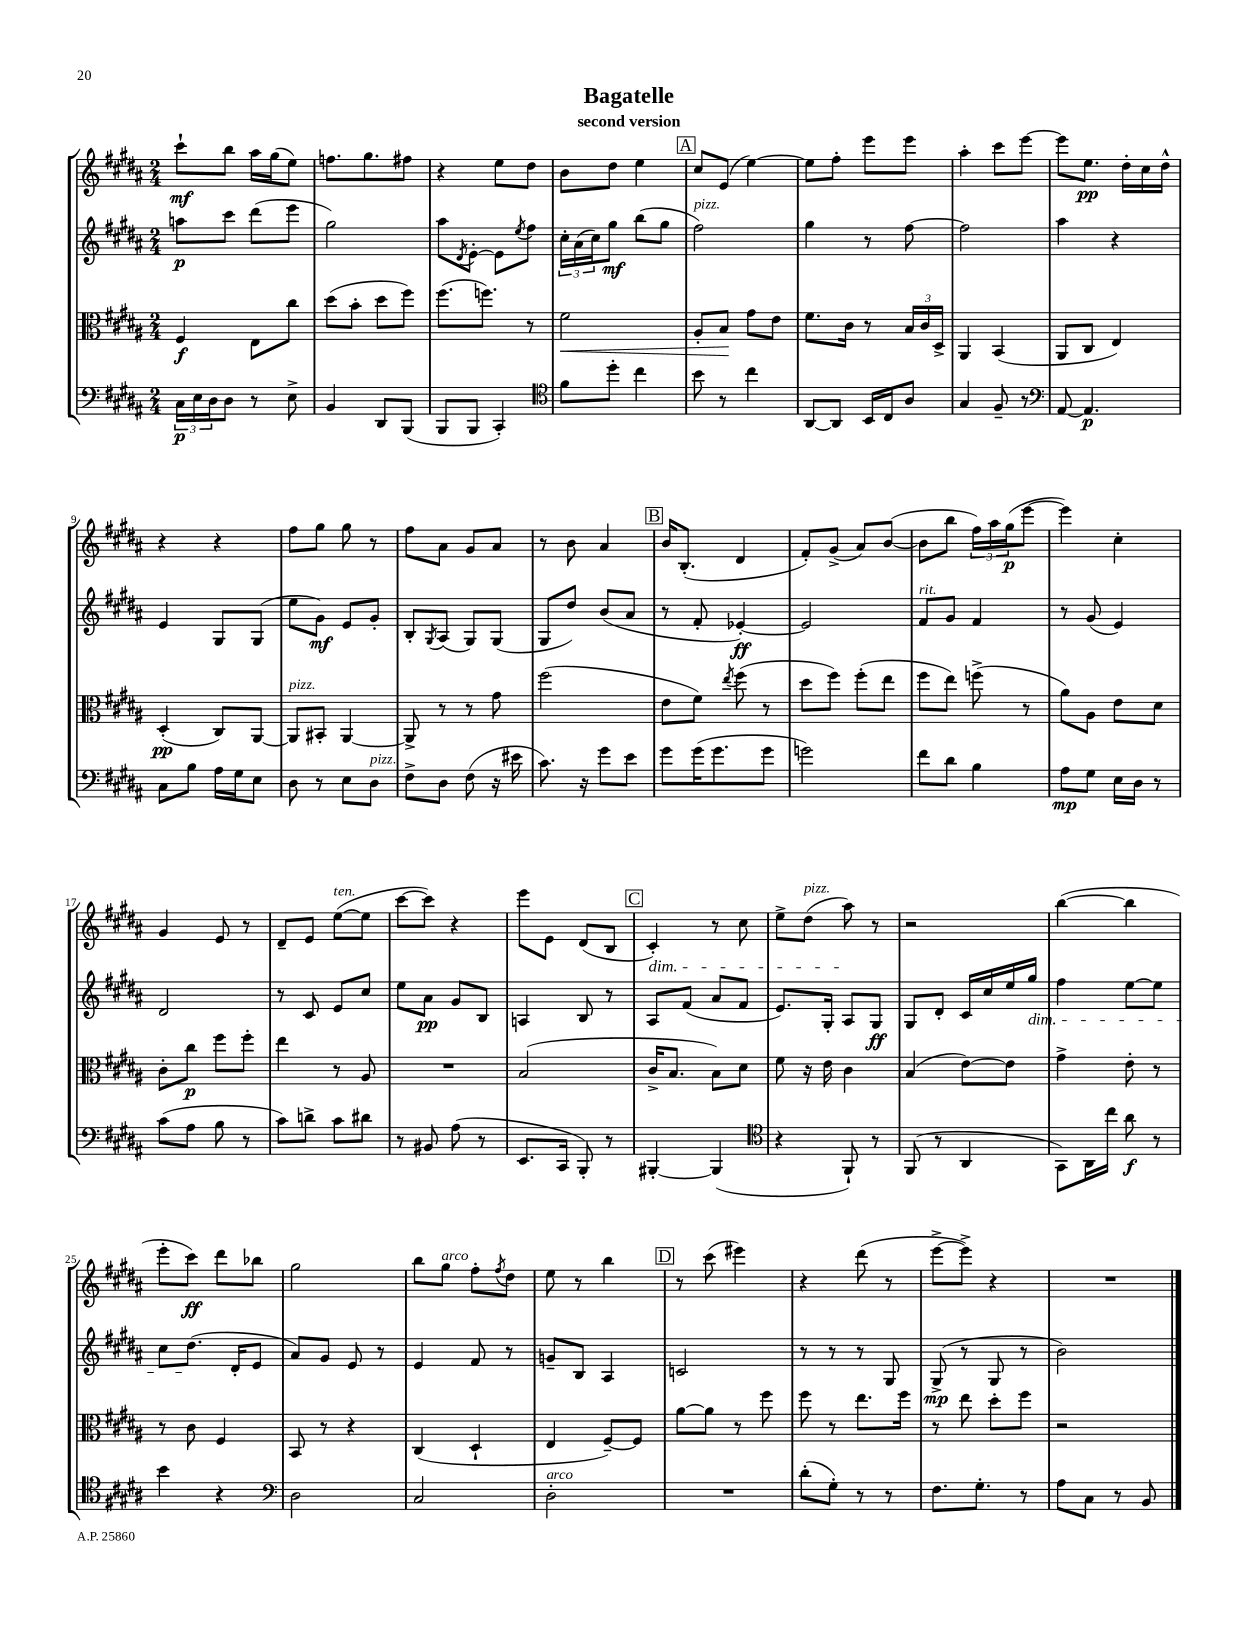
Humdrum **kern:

**kern	**dynam	**kern	**dynam	**kern	**dynam	**kern	**dynam
*part4	*part4	*part3	*part3	*part2	*part2	*part1	*part1
*staff4	*staff4	*staff3	*staff3	*staff2	*staff2	*staff1	*staff1
*clefF4	*	*clefC3	*	*clefG2	*	*clefG2	*
*k[f#c#g#d#a#]	*	*k[f#c#g#d#a#]	*	*k[f#c#g#d#a#]	*	*k[f#c#g#d#a#]	*
*M2/4	*	*M2/4	*	*M2/4	*	*M2/4	*
=1	=1	=1	=1	=1	=1	=1	=1
24C#\LL	p	4F#/	f	8aan\L	p	8ccc#`\L	mf
24E\	.	.	.	.	.	.	.
24D#\J	.	.	.	.	.	.	.
8D#\J	.	.	.	8ccc#\J	.	8bb\J	.
8r	.	8E\L	.	(8ddd#\L	.	16aa#\LL	.
.	.	.	.	.	.	(16gg#\J	.
8E^\	.	8cc#\J	.	8eee\J	.	8ee\J)	.
=2	=2	=2	=2	=2	=2	=2	=2
4BB/	.	(8dd#\L	.	2gg#\)	.	8.ffn\L	.
.	.	8b'\J	.	.	.	.	.
.	.	.	.	.	.	8.gg#\	.
8DD#/L	.	8dd#\L	.	.	.	.	.
(8BBB/J	.	8ff#\J)	.	.	.	8ff#X\J	.
=3	=3	=3	=3	=3	=3	=3	=3
8BBB/L	.	(8.ff#\L	.	8aa#\L	.	4r	.
.	.	.	.	8qd#/	.	.	.
8BBB/J	.	.	.	[8e'\J	.	.	.
.	.	8.ffn\J)	.	.	.	.	.
4CC#'/)	.	.	.	8e\L]	.	8ee\L	.
.	.	.	.	8qee/	.	.	.
.	.	8r	.	8ff#\J	.	8dd#\J	.
=4	=4	=4	=4	=4	=4	=4	=4
*clefC4	*	*	*	*	*	*	*
!	!	!	!LO:HP:b	!	!	!	!
8f#\L	.	2f#\	<	24cc#'\LL	.	8b\L	.
.	.	.	.	(24a#\	.	.	.
.	.	.	.	24cc#\J)	.	.	.
8dd#'\J	.	.	.	8gg#\J	mf	8dd#\J	.
4cc#\	.	.	.	(8bb\L	.	4ee\	.
.	.	.	.	8gg#\J	.	.	.
!!LO:REH:place=s1:t=A
=5	=5	=5	=5	=5	=5	=5	=5
!	!	!	!	!LO:TX:a:i:t=pizz.	!	!	!
8b\	.	8A#'/L	.	2ff#\)	.	8cc#/L	.
8r	.	8B/J	.	.	.	(8e/J	.
4cc#\	.	8g#\L	[	.	.	[4ee\)	.
.	.	8e\J	.	.	.	.	.
=6	=6	=6	=6	=6	=6	=6	=6
[8AA#/L	.	8.f#\L	.	4gg#\	.	8ee\L]	.
8AA#/J]	.	.	.	.	.	8ff#'\J	.
.	.	16c#\Jk	.	.	.	.	.
16BB/LL	.	8r	.	8r	.	8eee\L	.
16C#/J	.	.	.	.	.	.	.
8A#/J	.	24B/LL	.	[8ff#\	.	8eee\J	.
.	.	24c#/	.	.	.	.	.
.	.	24D#^/JJ	.	.	.	.	.
=7	=7	=7	=7	=7	=7	=7	=7
4G#/	.	4AA#/	.	2ff#\]	.	4aa#'\	.
8F#~/	.	(4BB/	.	.	.	8ccc#\L	.
8r	.	.	.	.	.	[8eee\J	.
=8	=8	=8	=8	=8	=8	=8	=8
*clefF4	*	*	*	*	*	*	*
[8AA#/	.	8AA#/L	.	4aa#\	.	8eee\L]	.
4.AA#/]	p	8C#/J	.	.	.	8.ee\J	pp
.	.	4E/)	.	4r	.	.	.
.	.	.	.	.	.	16dd#'\LL	.
.	.	.	.	.	.	16cc#\	.
.	.	.	.	.	.	16dd#^^\JJ	.
!!LO:LB:g=z
=9	=9	=9	=9	=9	=9	=9	=9
8C#\L	.	(4D#'/	pp	4e/	.	4r	.
8B\J	.	.	.	.	.	.	.
16A#\LL	.	8C#/L)	.	8G#/L	.	4r	.
16G#\J	.	.	.	.	.	.	.
8E\J	.	[8AA#/J	.	(8G#/J	.	.	.
=10	=10	=10	=10	=10	=10	=10	=10
!	!	!LO:TX:a:i:t=pizz.	!	!	!	!	!
8D#\	.	8AA#/L]	.	8ee\L	.	8ff#\L	.
8r	.	8BB#X'/J	.	8g#\J)	mf	8gg#\J	.
8E\L	.	[4AA#/	.	8e/L	.	8gg#\	.
!LO:TX:a:i:t=pizz.	!	!	!	!	!	!	!
8D#\J	.	.	.	8g#'/J	.	8r	.
=11	=11	=11	=11	=11	=11	=11	=11
8F#^\L	.	8AA#^/]	.	8B'/L	.	8ff#\L	.
.	.	.	.	8qG#/	.	.	.
8D#\J	.	8r	.	(8A#/J	.	8a#\J	.
(8F#\	.	8r	.	8G#/L)	.	8g#/L	.
16r	.	8g#\	.	(8G#/J	.	8a#/J	.
16e#X\	.	.	.	.	.	.	.
=12	=12	=12	=12	=12	=12	=12	=12
8.c#\)	.	(2ff#\	.	8G#/L	.	8r	.
.	.	.	.	8dd#/J)	.	8b\	.
16r	.	.	.	.	.	.	.
8g#\L	.	.	.	(8b/L	.	4a#/	.
8e\J	.	.	.	8a#/J	.	.	.
!!LO:REH:place=s1:t=B
=13	=13	=13	=13	=13	=13	=13	=13
8g#\L	.	8e\L	.	8r	.	16b/KL	.
.	.	.	.	.	.	(8.B'/J	.
(16g#\K	.	8f#\J)	.	8f#'/	.	.	.
8.g#\	.	.	.	.	.	.	.
.	.	8qee/	.	.	.	.	.
.	.	(8ff#\	.	[4e-X'/)	ff	4d#/	.
8g#\J	.	8r	.	.	.	.	.
=14	=14	=14	=14	=14	=14	=14	=14
2gn\)	.	8dd#\L	.	2e-/]	.	8f#'/L)	.
.	.	8ff#\J)	.	.	.	(8g#^/J	.
.	.	(8ff#'\L	.	.	.	8a#/L)	.
.	.	8ee\J	.	.	.	([8b/J	.
=15	=15	=15	=15	=15	=15	=15	=15
!	!	!	!	!LO:TX:a:i:t=rit.	!	!	!
8f#\L	.	8ff#\L	.	8f#/L	.	8b\L]	.
8d#\J	.	8ee\J)	.	8g#/J	.	8bb\J	.
4B\	.	(8ffn^\	.	4f#/	.	24ff#\LL)	.
.	.	.	.	.	.	24aa#\	.
.	.	.	.	.	.	(24gg#\J	p
.	.	8r	.	.	.	[8eee\J	.
=16	=16	=16	=16	=16	=16	=16	=16
8A#\L	mp	8a#\L)	.	8r	.	4eee\])	.
8G#\J	.	8A#\J	.	(8g#/	.	.	.
16E\LL	.	8e\L	.	4e/)	.	4cc#'\	.
16D#\JJ	.	.	.	.	.	.	.
8r	.	8d#\J	.	.	.	.	.
!!LO:LB:g=z
=17	=17	=17	=17	=17	=17	=17	=17
(8c#\L	.	8c#'\L	.	2d#/	.	4g#/	.
8A#\J	.	8cc#\J	p	.	.	.	.
8B\	.	8ff#\L	.	.	.	8e/	.
8r	.	8ff#'\J	.	.	.	8r	.
=18	=18	=18	=18	=18	=18	=18	=18
8c#\L)	.	4ee\	.	8r	.	8d#~/L	.
8dn^\J	.	.	.	8c#/	.	8e/J	.
!	!	!	!	!	!	!LO:TX:a:i:t=ten.	!
8c#\L	.	8r	.	8e/L	.	([8ee\L	.
8d#X\J	.	8A#/	.	8cc#/J	.	8ee\J]	.
=19	=19	=19	=19	=19	=19	=19	=19
8r	.	2r	.	8ee\L	.	[8ccc#\L	.
8BB#X/	.	.	.	8a#\J	pp	8ccc#\J])	.
(8A#\	.	.	.	8g#/L	.	4r	.
8r	.	.	.	8B/J	.	.	.
=20	=20	=20	=20	=20	=20	=20	=20
8.EE/L	.	(2B/	.	4An/	.	8eee\L	.
.	.	.	.	.	.	8e\J	.
16CC#/Jk	.	.	.	.	.	.	.
8BBB'/)	.	.	.	8B/	.	(8d#/L	.
8r	.	.	.	8r	.	8B/J	.
!!LO:REH:place=s1:t=C
=21	=21	=21	=21	=21	=21	=21	=21
!	!	!	!	!	!	!LO:TX:b:i:t=dim.	!
[4BBB#X'/	.	16c#^/KL	.	8A#/L	.	4c#'/)	.
.	.	8.B/J	.	.	.	.	.
.	.	.	.	(8f#/J	.	.	.
(4BBB#/]	.	8B\L)	.	8a#/L	.	8r	.
.	.	8d#\J	.	8f#/J	.	8cc#\	.
=22	=22	=22	=22	=22	=22	=22	=22
*clefC4	*	*	*	*	*	*	*
4r	.	8f#\	.	8.e/L)	.	8ee^\L	.
!	!	!	!	!	!	!LO:TX:a:i:t=pizz.	!
.	.	16r	.	.	.	(8dd#\J	.
.	.	16e\	.	16G#'/Jk	.	.	.
8FF#`/)	.	4c#\	.	8A#/L	.	8aa#\)	.
8r	.	.	.	8G#/J	ff	8r	.
=23	=23	=23	=23	=23	=23	=23	=23
(8FF#/	.	(4B/	.	8G#/L	.	2r	.
8r	.	.	.	8d#'/J	.	.	.
4AA#/	.	[8e\L)	.	16c#/LL	.	.	.
.	.	.	.	16cc#/	.	.	.
.	.	8e\J]	.	16ee/	.	.	.
!	!	!	!	!LO:TX:b:i:t=dim.	!	!	!
.	.	.	.	16gg#/JJ	.	.	.
=24	=24	=24	=24	=24	=24	=24	=24
8GG#\L)	.	4g#^\	.	4ff#\	.	([4bb\	.
16AA#\L	.	.	.	.	.	.	.
16cc#\JJ	.	.	.	.	.	.	.
8a#\	f	8e'\	.	[8ee\L	.	4bb\]	.
8r	.	8r	.	8ee\J]	.	.	.
!!LO:LB:g=z
=25	=25	=25	=25	=25	=25	=25	=25
4b\	.	8r	.	8cc#\L	.	8eee'\L	.
.	.	8c#\	.	(8.dd#\J	.	8ccc#\J)	ff
4r	.	4F#/	.	.	.	8ddd#\L	.
.	.	.	.	16d#'/KL	.	.	.
.	.	.	.	8e/J	.	8bb-X\J	.
=26	=26	=26	=26	=26	=26	=26	=26
*clefF4	*	*	*	*	*	*	*
2D#\	.	8BB/	.	8a#/L)	.	2gg#\	.
.	.	8r	.	8g#/J	.	.	.
.	.	4r	.	8e/	.	.	.
.	.	.	.	8r	.	.	.
=27	=27	=27	=27	=27	=27	=27	=27
2C#/	.	(4C#/	.	4e/	.	8bb\L	.
!	!	!	!	!	!	!LO:TX:a:i:t=arco	!
.	.	.	.	.	.	8gg#\J	.
.	.	4D#`/	.	8f#/	.	8ff#'\L	.
.	.	.	.	.	.	8qff#/	.
.	.	.	.	8r	.	8dd#\J	.
=28	=28	=28	=28	=28	=28	=28	=28
!LO:TX:a:i:t=arco	!	!	!	!	!	!	!
2D#'\	.	4E/	.	8gn~/L	.	8ee\	.
.	.	.	.	8B/J	.	8r	.
.	.	[8F#~/L)	.	4A#/	.	4bb\	.
.	.	8F#/J]	.	.	.	.	.
!!LO:REH:place=s1:t=D
=29	=29	=29	=29	=29	=29	=29	=29
2r	.	[8a#\L	.	2cn/	.	8r	.
.	.	8a#\J]	.	.	.	(8ccc#\	.
.	.	8r	.	.	.	4eee#X\)	.
.	.	8ff#\	.	.	.	.	.
=30	=30	=30	=30	=30	=30	=30	=30
(8d#'\L	.	8ff#\	.	8r	.	4r	.
8G#'\J)	.	8r	.	8r	.	.	.
8r	.	8.ee\L	.	8r	.	(8ddd#\	.
8r	.	.	.	8G#/	.	8r	.
.	.	16ff#\Jk	.	.	.	.	.
=31	=31	=31	=31	=31	=31	=31	=31
8.F#\L	.	8r	.	(8G#^/	mp	[8eee^\L	.
.	.	8ee\	.	8r	.	8eee^\J])	.
8.G#'\J	.	.	.	.	.	.	.
.	.	8dd#'\L	.	8G#/	.	4r	.
8r	.	8ff#\J	.	8r	.	.	.
=32	=32	=32	=32	=32	=32	=32	=32
8A#\L	.	2r	.	2b\)	.	2r	.
8C#\J	.	.	.	.	.	.	.
8r	.	.	.	.	.	.	.
8BB/	.	.	.	.	.	.	.
==	==	==	==	==	==	==	==
*-	*-	*-	*-	*-	*-	*-	*-
